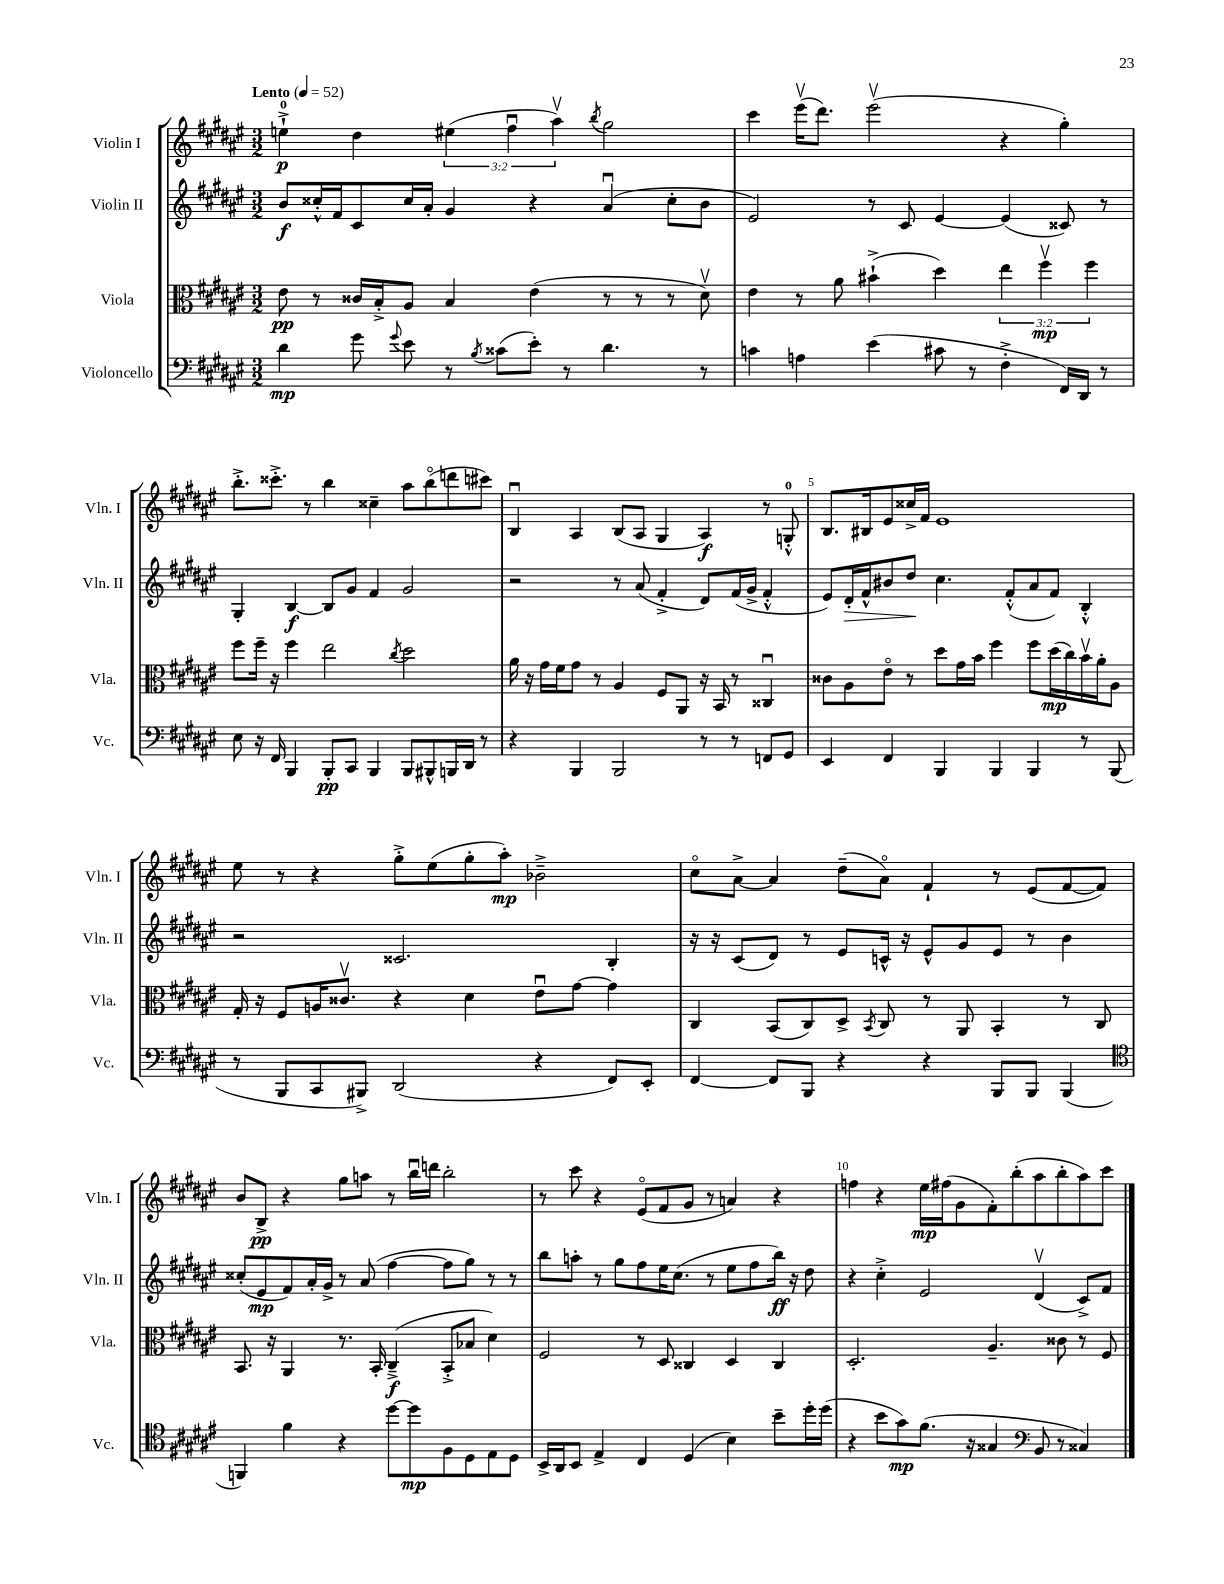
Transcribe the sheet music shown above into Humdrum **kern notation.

**kern	**kern	**kern	**kern
*staff4	*staff3	*staff2	*staff1
*clefF4	*clefC3	*clefG2	*clefG2
*k[f#c#g#d#a#e#]	*k[f#c#g#d#a#e#]	*k[f#c#g#d#a#e#]	*k[f#c#g#d#a#e#]
*M3/2	*M3/2	*M3/2	*M3/2
*MM52	*MM52	*MM52	*MM52
4d#	8e#	8b	4ee`^
.	8r	16cc##'^^	.
.	.	16f#	.
8g#	16c##	8c#	4dd#
.	16B'^	.	.
8qqg#	.	.	.
8e#	8A#	16cc##	.
.	.	16a#'	.
8r	4B	4g#	(6ee#
8qB	.	.	.
(8c##	.	.	.
.	.	.	6ff#u
8e#')	(4e#	4r	.
.	.	.	6aa#v)
8r	.	.	.
.	.	.	8qbb
4.d#	8r	(4a#u	2gg#
.	8r	.	.
.	8r	8cc##'	.
8r	8d#v)	8b	.
=	=	=	=
4c	4e#	2e#)	4ccc#
4A	8r	.	(16eee#v
.	.	.	8.ddd#)
.	8a#	.	.
(4e#	(4b#`^	8r	(2eee#v
.	.	8c#	.
8c#	4dd#)	[4e#	.
8r	.	.	.
4F#'^	6ee#	(4e#]	4r
.	6ff#v	.	.
16FF#)	.	8c##)	4gg#')
16DD#	.	.	.
.	6ff#	.	.
8r	.	8r	.
=	=	=	=
8E#	8ff#	4G#'	8.bb'^
16r	16ff#~	.	.
16FF#	16r	.	8.ccc##'^
4BBB	4ff#	[4B	.
.	.	.	8r
8BBB'	2ee#	8B]	4bb
8CC#	.	8g#	.
4BBB	.	4f#	4cc##~
.	8qcc#	.	.
8BBB	2dd#	2g#	8aa#
8BBB#^^	.	.	(8bbo
16BBB	.	.	8ddd
16DD#	.	.	.
8r	.	.	8ccc#)
=	=	=	=
4r	16a#	2r	4Bu
.	16r	.	.
.	16g#	.	.
.	16f#	.	.
4BBB	8g#	.	4A#
.	8r	.	.
2BBB	4A#	8r	(8B
.	.	(8a#	8A#
.	8F#	4f#'^	4G#
.	8AA#	.	.
8r	16r	8d#)	4A#)
.	16BB	.	.
8r	8r	(16f#	.
.	.	16g#^	.
8FF	4C##u	4f#'^^	8r
8GG#	.	.	8G'^^
=	=	=	=
4EE#	8c##	8e#)	8.B
.	8A#	16d#'	.
.	.	16f#^^	16B#
4FF#	8e#o	8b#	8e#
.	8r	8dd#	16cc##^
.	.	.	16f#
4BBB	8dd#	4.cc#	1e#
.	16g#	.	.
.	16b	.	.
4BBB	4ff#	.	.
.	.	(8f#'^^	.
4BBB	8ff#	8a#	.
.	(16dd#	8f#)	.
.	16cc#)	.	.
8r	16bv	4B'^^	.
.	16a#'	.	.
(8BBB	8A#	.	.
=	=	=	=
8r	16G#'	2r	8ee#
.	16r	.	.
8BBB	8F#	.	8r
8CC#	16A	.	4r
.	8.c##v	.	.
8BBB#^)	.	.	.
(2DD#	4r	2.c##	8gg#'^
.	.	.	(8ee#
.	4d#	.	8gg#'
.	.	.	8aa#')
4r	8e#u	.	2b-~^
.	[8g#	.	.
8FF#)	4g#]	4B'	.
8EE#'	.	.	.
=	=	=	=
[4FF#	4C#	16r	8cc#o
.	.	16r	.
.	.	(8c#	[8a#^
8FF#]	(8BB	8d#)	4a#]
8BBB	8C#)	8r	.
4r	8D#^	8e#	(8dd#~
.	8qBB	.	.
.	8C#	16c^^	8a#o)
.	.	16r	.
4r	8r	8e#^^	4f#`
.	8AA#	8g#	.
8BBB	4BB'	8e#	8r
8BBB	.	8r	(8e#
(4BBB	8r	4b	[8f#
.	8C#	.	8f#])
=	=	=	=
*clefC4	*	*	*
4FF)	8.BB	(8cc##'	8b
.	.	8e#	8B^
.	16r	.	.
4f#	4AA#	8f#)	4r
.	.	16a#'	.
.	.	16g#^	.
4r	8.r	8r	8gg#
.	.	(8a#	8aa
.	16BB'	.	.
[8dd#	(4C#~^	[4ff#	8r
8dd#]	.	.	16bbu
.	.	.	16ddd
8F#	8BB'^	8ff#]	2bb'
8D#	8B-	8gg#)	.
8E#	4d#)	8r	.
8D#	.	8r	.
=	=	=	=
16BB^	2F#	8bb	8r
16AA#	.	.	.
8BB	.	8aa'	8ccc#
4E#^	.	8r	4r
.	.	8gg#	.
4C#	8r	8ff#	(8e#o
.	8D#	16ee#	8f#
.	.	(8.cc#	.
(4D#	4C##	.	8g#
.	.	8r	8r
4B)	4D#	8ee#	4a)
.	.	8ff#	.
8b~	4C##	16bb)	4r
.	.	16r	.
16dd#'	.	8dd#	.
(16dd#	.	.	.
=	=	=	=
4r	2.D#'	4r	4ff
8b	.	4cc#'^	4r
8g#)	.	.	.
(8.f#	.	2e#	16ee#
.	.	.	(16ff#
.	.	.	8g#
16r	.	.	.
4G##	4.A#~	.	8f#')
.	.	.	(8bb'
*clefF4	*	*	*
8BB	.	(4d#v	8aa#
8r	8c##	.	8bb'
4C##)	8r	8c#^)	8aa#)
.	8F#	8f#	8ccc#
==	==	==	==
*-	*-	*-	*-
